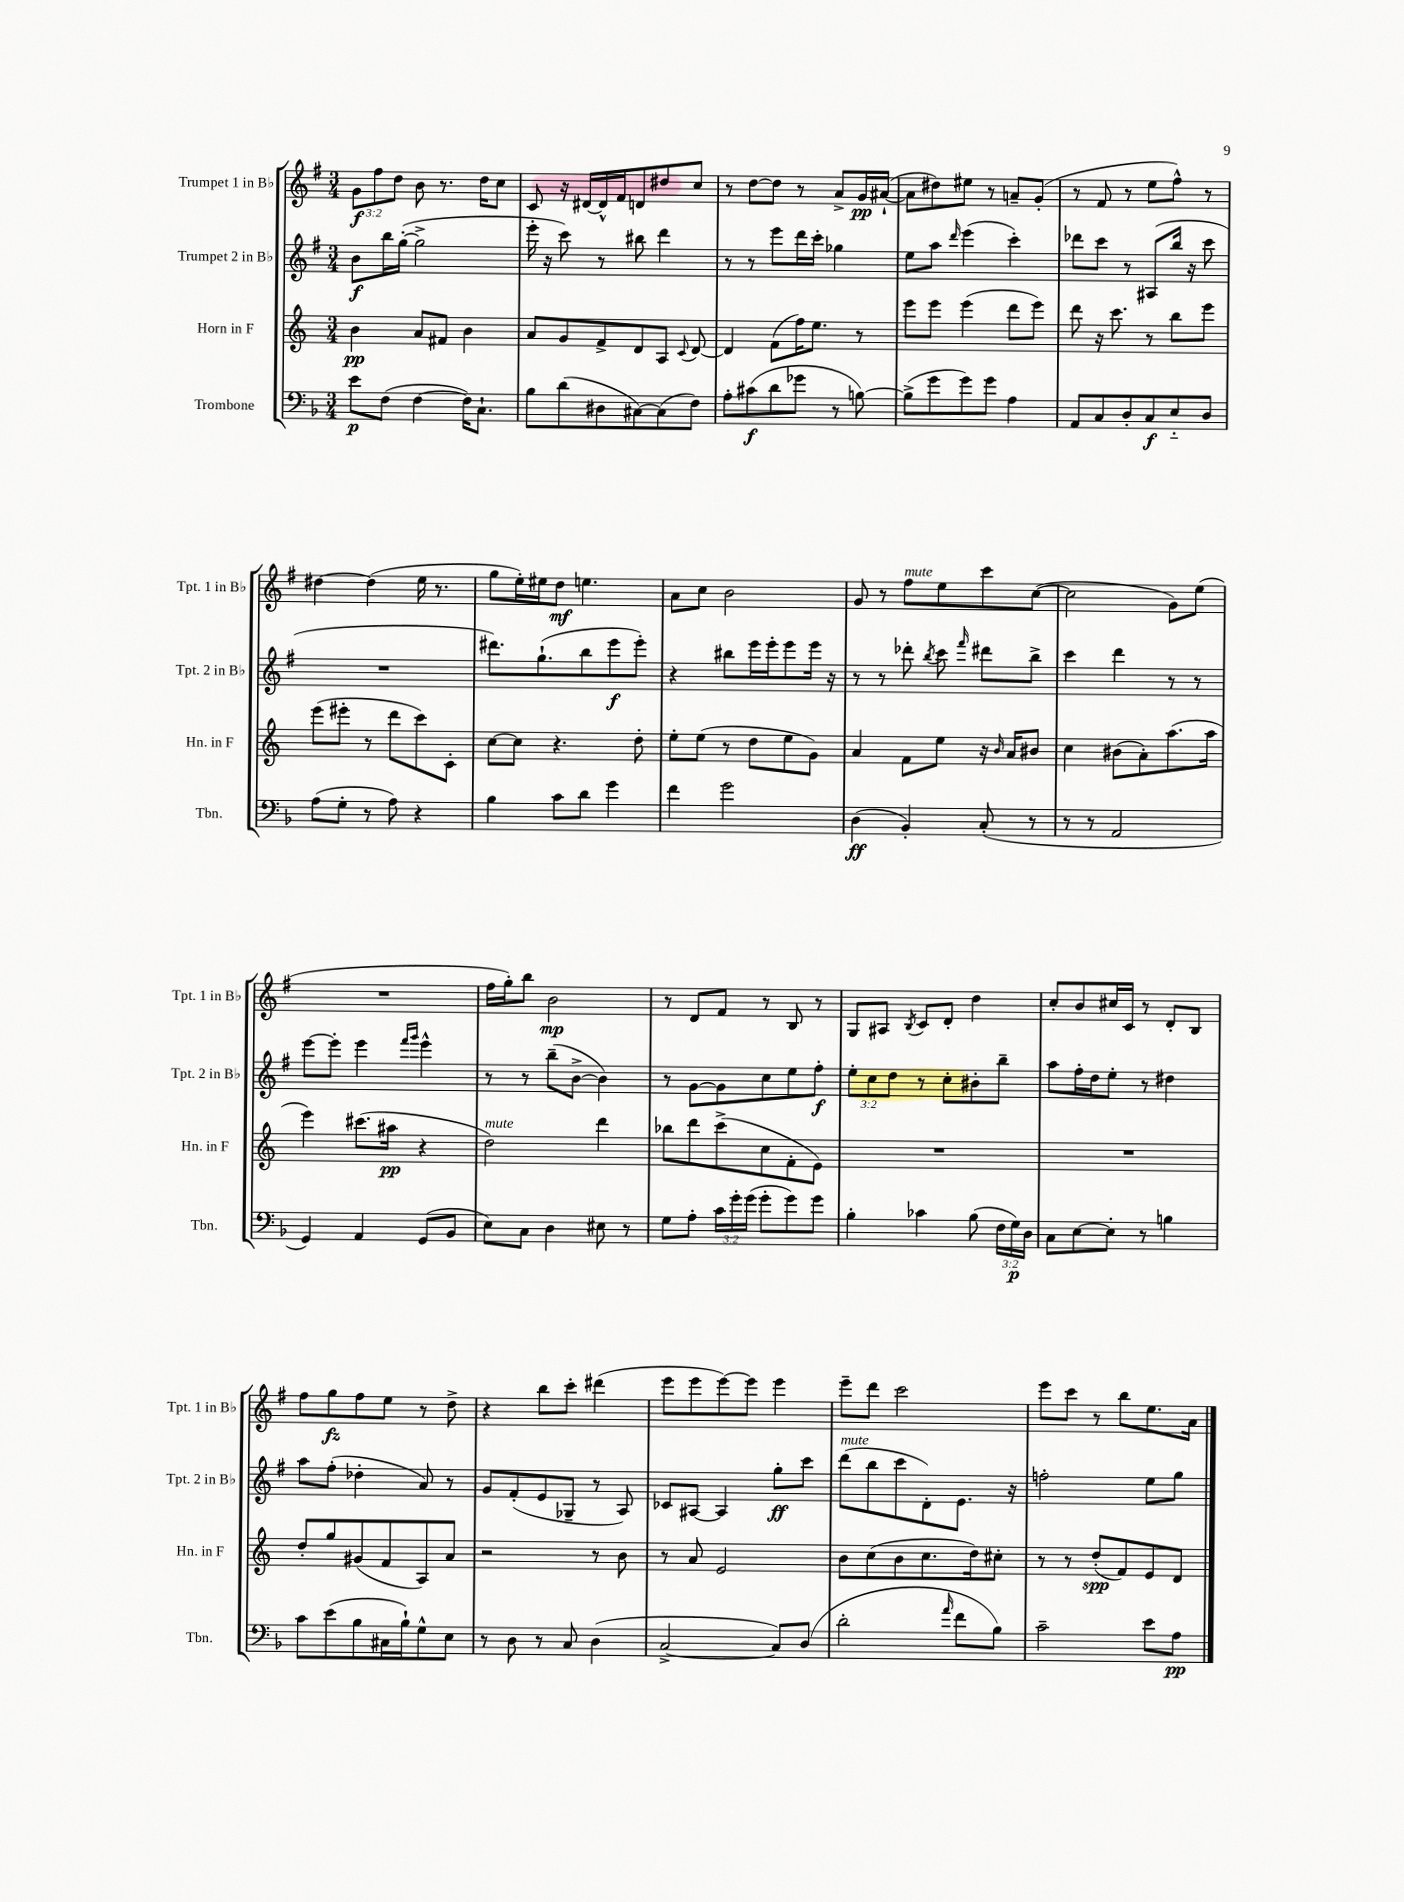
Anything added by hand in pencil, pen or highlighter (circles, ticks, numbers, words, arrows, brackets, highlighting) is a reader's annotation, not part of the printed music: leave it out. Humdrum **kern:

**kern	**kern	**kern	**kern
*staff4	*staff3	*staff2	*staff1
*clefF4	*clefG2	*clefG2	*clefG2
*k[b-]	*k[]	*k[f#]	*k[f#]
*M3/4	*M3/4	*M3/4	*M3/4
8e	4b	8b	12g
.	.	.	12ff#
(8F	.	16bb	.
.	.	.	12dd
.	.	([16gg'	.
[4F	8a	2gg^]	8b
.	8f#	.	8.r
16F])	4b	.	.
8.C`	.	.	16dd
.	.	.	8cc
=	=	=	=
8B-	8a	16eee'	8c
.	.	16r	.
(8d	8g	8ccc)	16r
.	.	.	[16d#
8D#	8f^	8r	16d#^^]
.	.	.	16f#
[8C#)	8d	8bb#	8d
(8C#]	8A	4ddd	8dd#
.	8qqc	.	.
8F)	[8d	.	8cc
=	=	=	=
8A'	4d]	8r	8r
(8c#	.	8r	[8dd
8d	(8f	8eee	8dd]
8g-	16ff)	16ddd	8r
.	8.ee	16ccc'	.
8r	.	4gg-	8a^
[8B)	8r	.	16g
.	.	.	([16a#`
=	=	=	=
(8B^]	8eee	8ee	8a#]
8g	8eee	8aa	8dd#)
.	.	16qqddd	.
8g)	(4eee	(4eee	8ee#
8g	.	.	8r
4A	8ddd	4ccc')	8a~
.	8eee)	.	(8g'
=	=	=	=
8AA	8ddd	8ddd-	8r
8C	16r	8ccc	8f#
.	8.ccc	.	.
8D'	.	8r	8r
8C	8r	(8A#	8ee
8E'~	8bb	16bb	8ff#^^)
.	.	16r	.
8D	8eee	8ccc	8r
=	=	=	=
(8A	(8eee	2.r	[4dd#
8G'	8eee#'	.	.
8r	8r	.	(4dd#]
8A)	8ddd	.	.
4r	8ccc)	.	16ee
.	.	.	8.r
.	8c'	.	.
=	=	=	=
4B-	[8cc	8.ddd#)	8gg
.	8cc]	.	16ee')
.	.	(8.gg`	16ee#
8c	4.r	.	8dd
8d	.	8bb	4.ee
4g	.	8eee	.
.	8dd'	8eee')	.
=	=	=	=
4f	8ee'	4r	8a
.	(8ee	.	8cc
2g	8r	8bb#	2b
.	8dd	16eee	.
.	.	16eee'	.
.	8ee	8eee	.
.	8g)	16eee	.
.	.	16r	.
=	=	=	=
(4D	4a	8r	8g
.	.	8r	8r
4BB-')	8f	8ddd-'	8ff#
.	.	8qbb	.
.	8ee	8ccc	8ee
.	.	16qqfff#	.
(8C'	16r	8ddd#	8ccc
.	16qqb	.	.
.	16a	.	.
8r	8b#	8bb^	([8cc
=	=	=	=
8r	4cc	4ccc	2cc]
8r	.	.	.
2AA	(8b#	4ddd	.
.	8a')	.	.
.	(8.aa	8r	8g)
.	.	8r	(8ee
.	16aa	.	.
=	=	=	=
4GG)	4eee)	[8eee	2.r
.	.	8eee']	.
4AA	(8.ccc#	4eee	.
.	16aa#	.	.
.	.	16qqfff#	.
.	.	16qqggg	.
(8GG	4r	4eee^^	.
8BB-	.	.	.
=	=	=	=
8E)	2dd)	8r	16ff#
.	.	.	16gg')
8C	.	8r	8bb
4D	.	(8bb~	2b
.	.	[8b^	.
8E#	4ddd	4b])	.
8r	.	.	.
=	=	=	=
8G	8bb-	8r	8r
8A'	8ddd	[8g	8d
24c	(8ccc^	8g]	8f#
24g'	.	.	.
(24g	.	.	.
8g'	8cc	8cc	8r
8g)	8f'	8ee	8B
8g	8e)	8ff#'	8r
=	=	=	=
4B-'	2.r	12ee'	8G
.	.	12cc	.
.	.	.	8A#
.	.	12dd	.
.	.	.	8qB
4c-	.	8r	8c
.	.	8cc'	8d'
(8B-	.	8b#'	4dd
24F	.	8bb~	.
24G)	.	.	.
24D	.	.	.
=	=	=	=
8C	2.r	8aa	8cc'
[8E	.	16ff#'	8b
.	.	16dd	.
8E']	.	8ee'	16cc#
.	.	.	16c
8r	.	8r	8r
4B	.	4dd#	8d'
.	.	.	8B
=	=	=	=
8c	8dd'	8aa	8ff#
(8e	8gg	(8ff#'	8gg
8B-	(8g#	4dd-'	8ff#
16C#	8f	.	8ee
16B-`)	.	.	.
8G^^	8A)	8a)	8r
8E	8a	8r	8dd^
=	=	=	=
8r	2r	8g	4r
8D	.	(8f#'	.
8r	.	8e	8bb
8C	.	8G-~	8ccc'
(4D	8r	8r	(4ddd#
.	8b	8A)	.
=	=	=	=
[2C^	8r	8c-	8eee
.	8a	[8A#	8eee
.	2e	4A#]	[8eee)
.	.	.	8eee]
8C])	.	8gg'	4eee
(8D	.	8ccc	.
=	=	=	=
2d'	8b	(8ddd	8eee~
.	(8cc	8bb	8ddd
.	8b	8ccc	2ccc
.	8.cc	8d')	.
16qqa	.	.	.
8f	.	8.e	.
.	16dd)	.	.
8B-)	8cc#'	.	.
.	.	16r	.
=	=	=	=
2c~	8r	2ff'	8eee
.	8r	.	8ccc
.	(8dd'	.	8r
.	8f)	.	8bb
8e	8e	8ee	8.ee
8A	8d	8gg	.
.	.	.	16a
==	==	==	==
*-	*-	*-	*-
